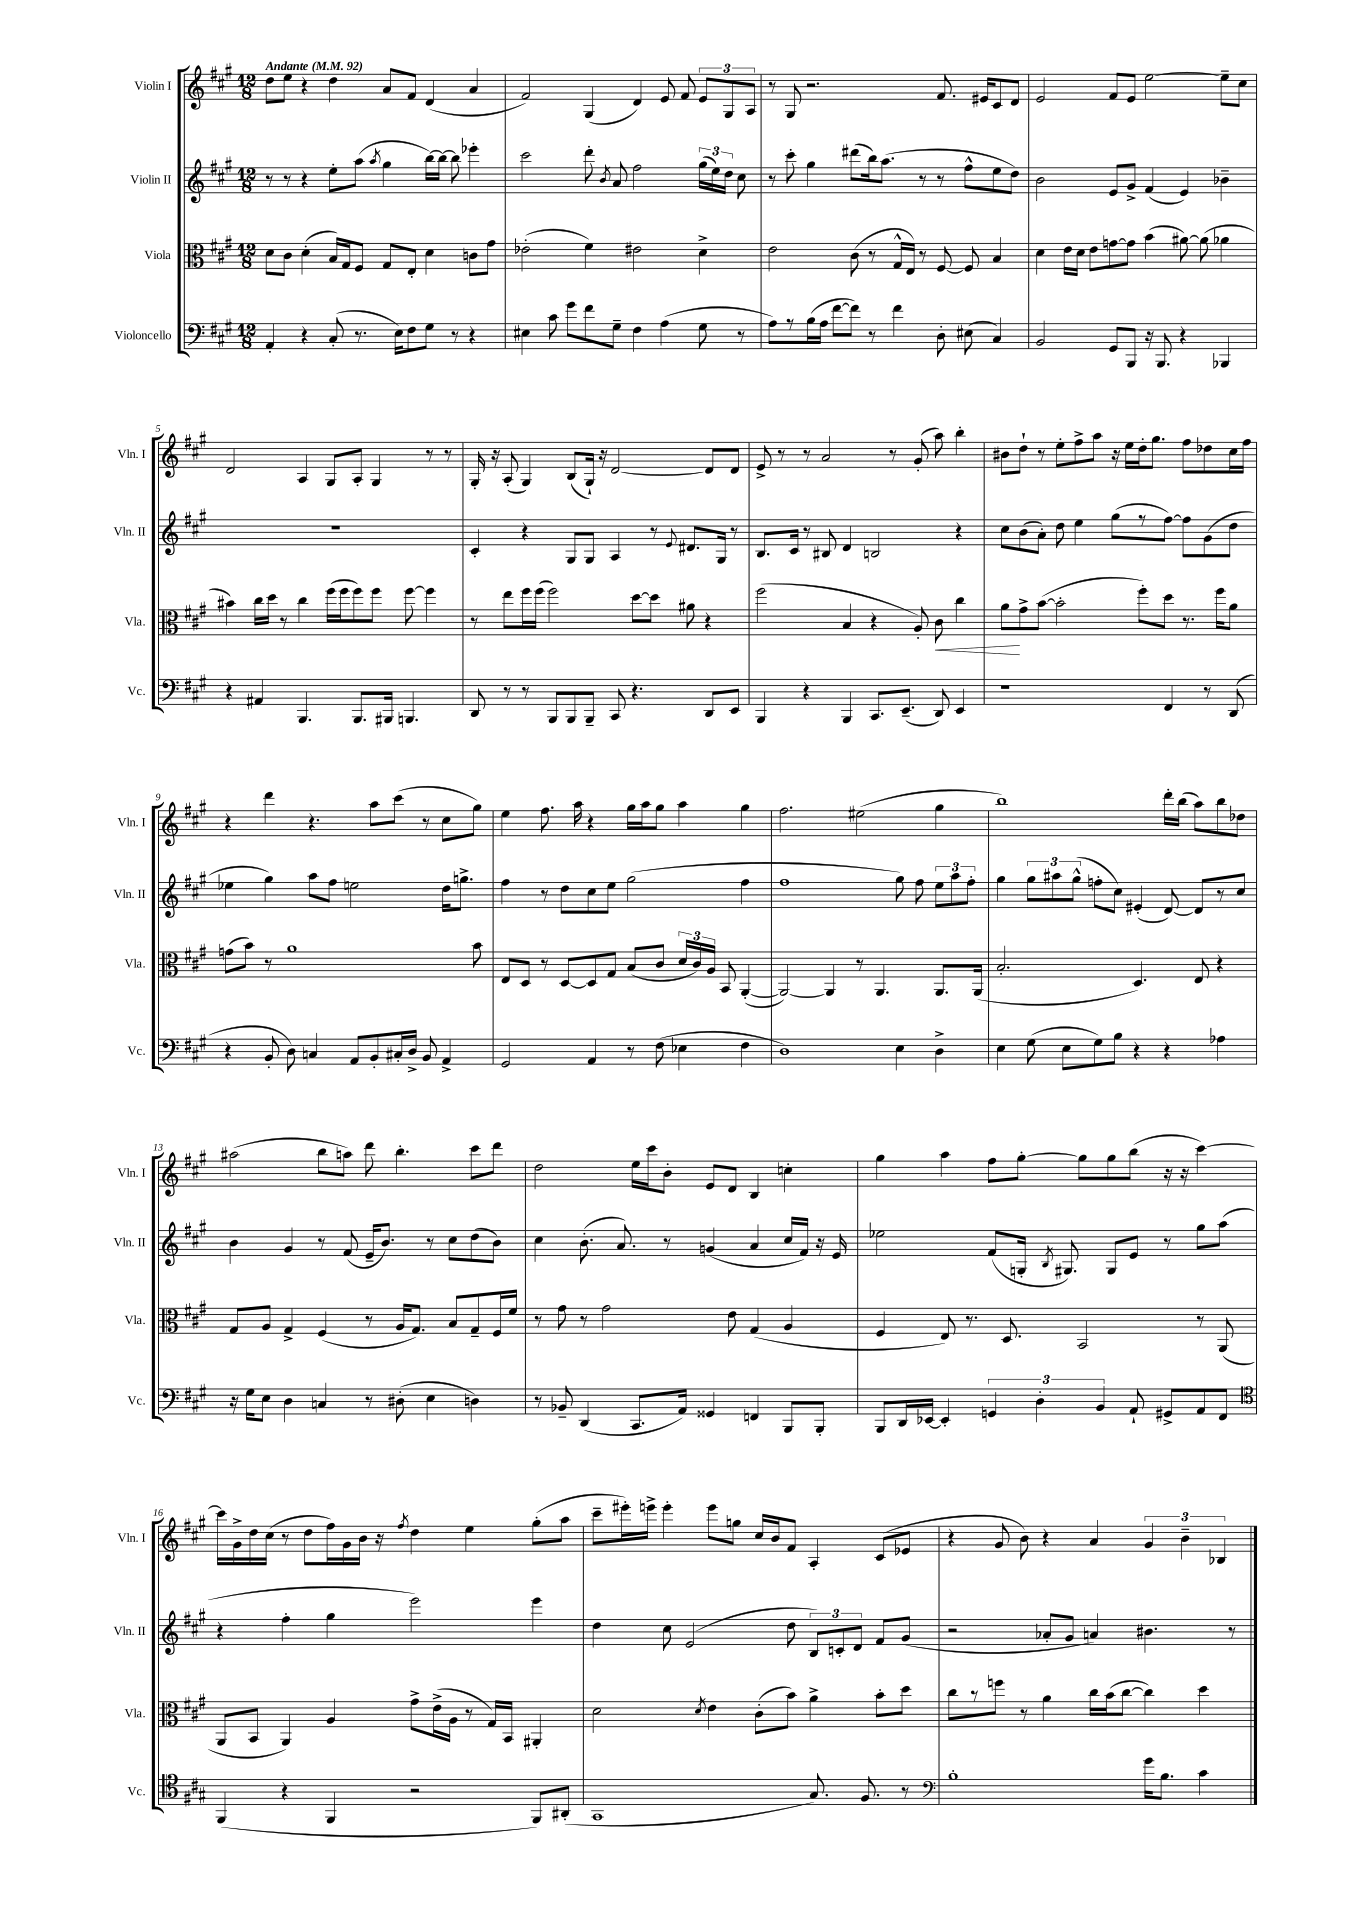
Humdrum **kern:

**kern	**kern	**kern	**kern
*staff4	*staff3	*staff2	*staff1
*clefF4	*clefC3	*clefG2	*clefG2
*k[f#c#g#]	*k[f#c#g#]	*k[f#c#g#]	*k[f#c#g#]
*M12/8	*M12/8	*M12/8	*M12/8
*MM92	*MM92	*MM92	*MM92
4AA'	8d	8r	8dd
.	8c#	8r	8ee
4r	(4d'	4r	4r
(8C#'	16B)	8ee'	4dd
.	16G#	.	.
8.r	8F#	(8aa	.
.	.	8qaa	.
.	8G#	4gg#	8a
16E)	.	.	.
8F#	8E'	.	8f#
8G#	4d	[16bb)	(4d
.	.	16bb_	.
8r	.	8bb]	.
4r	8c	4eee-'	4a
.	8g#	.	.
=	=	=	=
4E#	(2e-'	2ccc#	2f#)
8c#	.	.	.
8g#	.	.	.
8f#	4f#)	8ddd'	(4G#
.	.	8qb	.
8G#~	.	8a	.
4F#	2e#	2ff#	4d)
(4A	.	.	8e
.	.	.	8f#
8G#	4d^	(24gg#	12e
.	.	24ee)	.
.	.	24dd	12G#
8r	.	8cc#	.
.	.	.	12A
=	=	=	=
8A)	2e	8r	8r
8r	.	8ccc#'	8G#
(16B	.	4gg#	2.r
16A	.	.	.
[8f#	.	.	.
8f#])	(8c#	(8ddd#	.
8r	8r	16bb)	.
.	.	(8.aa	.
4f#	16G#^^	.	.
.	16E)	.	.
.	8r	8r	.
8D'	[8F#	8r	8.f#
(8E#	8F#]	8ff#^^	.
.	.	.	16e#
4C#)	4B	8ee	8c#
.	.	8dd)	8d
=	=	=	=
2BB	4d	2b	2e
.	16e	.	.
.	16d	.	.
.	8e	.	.
8GG#	[8g	8e	8f#
8BBB	8g]	8g#^	8e
16r	(4b	(4f#	[2ee
8.BBB	.	.	.
4r	[8a#)	4e)	.
.	(8a#]	.	.
4BBB-	4a-	4b-~	8ee~]
.	.	.	8cc#
=	=	=	=
4r	4b#)	1.r	2d
4AA#	16cc#	.	.
.	16dd	.	.
.	8r	.	.
4.BBB	4cc#	.	4A
.	(16ff#	.	8G#
.	16ff#	.	.
8.BBB	8ff#)	.	8A'
.	8ff#	.	4G#
16BBB#	.	.	.
4.BBB	[8ff#	.	.
.	4ff#]	.	8r
.	.	.	8r
=	=	=	=
8DD	8r	4c#'	16G#'
.	.	.	16r
8r	8ee	.	(8A'
8r	16ff#	4r	4G#)
.	(16ff#	.	.
8BBB	2ff#)	.	.
8BBB	.	8G#	(8B
8BBB~	.	8G#	16G#`)
.	.	.	16r
8CC#	.	4A	[2d
4.r	[8dd	.	.
.	8dd]	8r	.
.	.	8qqe	.
.	8a#	8.d#	.
8DD	4r	.	8d]
.	.	16G#	.
8EE	.	8r	8d
=	=	=	=
4BBB	(2ff#	8.B	8e^
.	.	.	8r
.	.	16c#	.
4r	.	8r	8r
.	.	8B#	2a
4BBB	4B	4d	.
8.CC#	4r	2B	.
.	.	.	8r
(8.EE~	.	.	.
.	8A')	.	(8g#'
8DD)	8c#	.	8aa)
4EE	4cc#	4r	4bb'
=	=	=	=
1r	8a	8cc#	8b#
.	8g#^	(8b	8dd`
.	([8b	8a')	8r
.	2b']	8dd	8ee'
.	.	4ee	8ff#^
.	.	.	8aa
.	.	(8gg#	16r
.	.	.	16ee
.	8ff#')	8r	16dd'
.	.	.	8.gg#
4FF#	8dd	[8ff#)	.
.	8.r	8ff#]	8ff#
8r	.	(8g#	8dd-
.	16ff#	.	.
(8DD	8a	8dd	16cc#
.	.	.	16ff#
=	=	=	=
4r	(8g	4ee-	4r
.	8b)	.	.
8BB'	8r	4gg#)	4ddd
8D)	1a	.	.
4C	.	8aa	4.r
.	.	8ff#	.
8AA	.	2ee	.
8BB'	.	.	8aa
16C#'	.	.	(8ccc#
16D^	.	.	.
8BB	.	.	8r
4AA^	.	16dd	8cc#
.	.	8.gg^	.
.	8b	.	8gg#)
=	=	=	=
2GG#	8E	4ff#	4ee
.	8D	.	.
.	8r	8r	8.ff#
.	[8D	8dd	.
.	.	.	16aa
4AA	8D]	8cc#	4r
.	8G#	8ee	.
8r	(8B	(2gg#	16gg#
.	.	.	16aa
(8F#	8c#	.	8gg#
4E-	24d	.	4aa
.	24c#)	.	.
.	24A	.	.
.	8BB	.	.
4F#	([4AA'	4ff#	4gg#
=	=	=	=
1D)	2AA_)	1ff#	2.ff#
.	4AA]	.	.
.	8r	.	(2ee#
.	4.AA	.	.
4E	.	8gg#)	.
.	.	8ff#	.
4D^	8.AA	12ee	4gg#
.	.	12aa	.
.	.	12ff#'	.
.	(16AA	.	.
=	=	=	=
4E	2.B'	4gg#	1bb)
(8G#	.	12gg#	.
.	.	12aa#	.
8E	.	.	.
.	.	(12gg#^^	.
8G#)	.	8ff'	.
8B	.	8cc#)	.
4r	4.D)	(4e#'	.
4r	.	[8d)	16ddd'
.	.	.	(16bb
.	8E	8d]	8aa)
4A-	4r	8r	8bb
.	.	8cc#	8dd-
=	=	=	=
16r	8G#	4b	(2aa#
16G#	.	.	.
8E	8A	.	.
4D	4G#^	4g#	.
4C	(4F#	8r	8bb
.	.	(8f#	8aa)
8r	8r	16e~	8ddd
.	.	8.b)	.
(8D#'	16A	.	4.bb'
.	8.G#)	.	.
4E	.	8r	.
.	8B	8cc#	.
4D)	8G#~	(8dd	8ccc#
.	16F#	8b)	8ddd
.	16f#	.	.
=	=	=	=
8r	8r	4cc#	2dd
8BB-~	8g#	.	.
(4DD	8r	(8.b'	.
.	2g#	.	.
.	.	8.a)	.
8.CC#	.	.	16ee
.	.	.	16ccc#
.	.	8r	8b'
16AA)	.	.	.
4GG##	.	(4g	8e
.	8e	.	8d
4FF	(4G#	4a	4B
8BBB	4A	16cc#	4cc'
.	.	16f#)	.
8BBB'	.	16r	.
.	.	16e	.
=	=	=	=
8BBB	4F#	2ee-	4gg#
16DD	.	.	.
[16EE-	.	.	.
4EE-']	8E)	.	4aa
.	8.r	.	.
6GG	.	(8f#	8ff#
.	8.D	.	.
.	.	16G'	[8gg#'
6D'	.	.	.
.	.	8qB	.
.	.	8.G#)	.
.	2BB	.	8gg#]
6BB	.	.	.
.	.	8G#	8gg#
8AA`	.	8e	(8bb
8GG#^	.	8r	16r
.	.	.	16r
8AA	8r	8gg#	[4ccc#)
8FF#	(8AA	(8aa	.
=	=	=	=
*clefC4	*	*	*
(4FF#	8AA	4r	16ccc#]
.	.	.	16g#^
.	8BB	.	16dd
.	.	.	(16cc#
4r	4AA)	4ff#'	8r
.	.	.	8dd
4FF#	4A	4gg#	16ff#)
.	.	.	16g#
.	.	.	16b
.	.	.	16r
.	.	.	8qff#
2r	8g#^	2eee)	4dd
.	(16e^	.	.
.	16A	.	.
.	8r	.	4ee
.	16G#)	.	.
.	16BB	.	.
8FF#)	4AA#'	4eee	(8gg#'
(8AA#'	.	.	8aa
=	=	=	=
1GG#	2d	4dd	8ccc#~
.	.	.	16eee#')
.	.	.	16eee^
.	.	8cc#	4eee'
.	.	(2e	.
.	8qd	.	.
.	4e	.	8eee
.	.	.	8gg
.	(8c#'	.	16cc#
.	.	.	16b
.	8b)	8dd	8f#
8.G#)	4a^	12B)	4A'
.	.	12c'	.
.	.	12d	.
8.F#	.	.	.
.	8b'	8f#	(8c#
8r	8dd	(8g#	8e-
=	=	=	=
*clefF4	*	*	*
1B'	8cc#	2r	4r
.	8r	.	.
.	8ff	.	8g#
.	8r	.	8b)
.	4a	8a-'	4r
.	.	8g#	.
.	16cc#	4a)	4a
.	(16b	.	.
.	[8cc#	.	.
16g#	4cc#])	4.b#	6g#
8.B	.	.	.
.	.	.	6b~
4c#	4dd	.	.
.	.	.	6B-
.	.	8r	.
==	==	==	==
*-	*-	*-	*-
